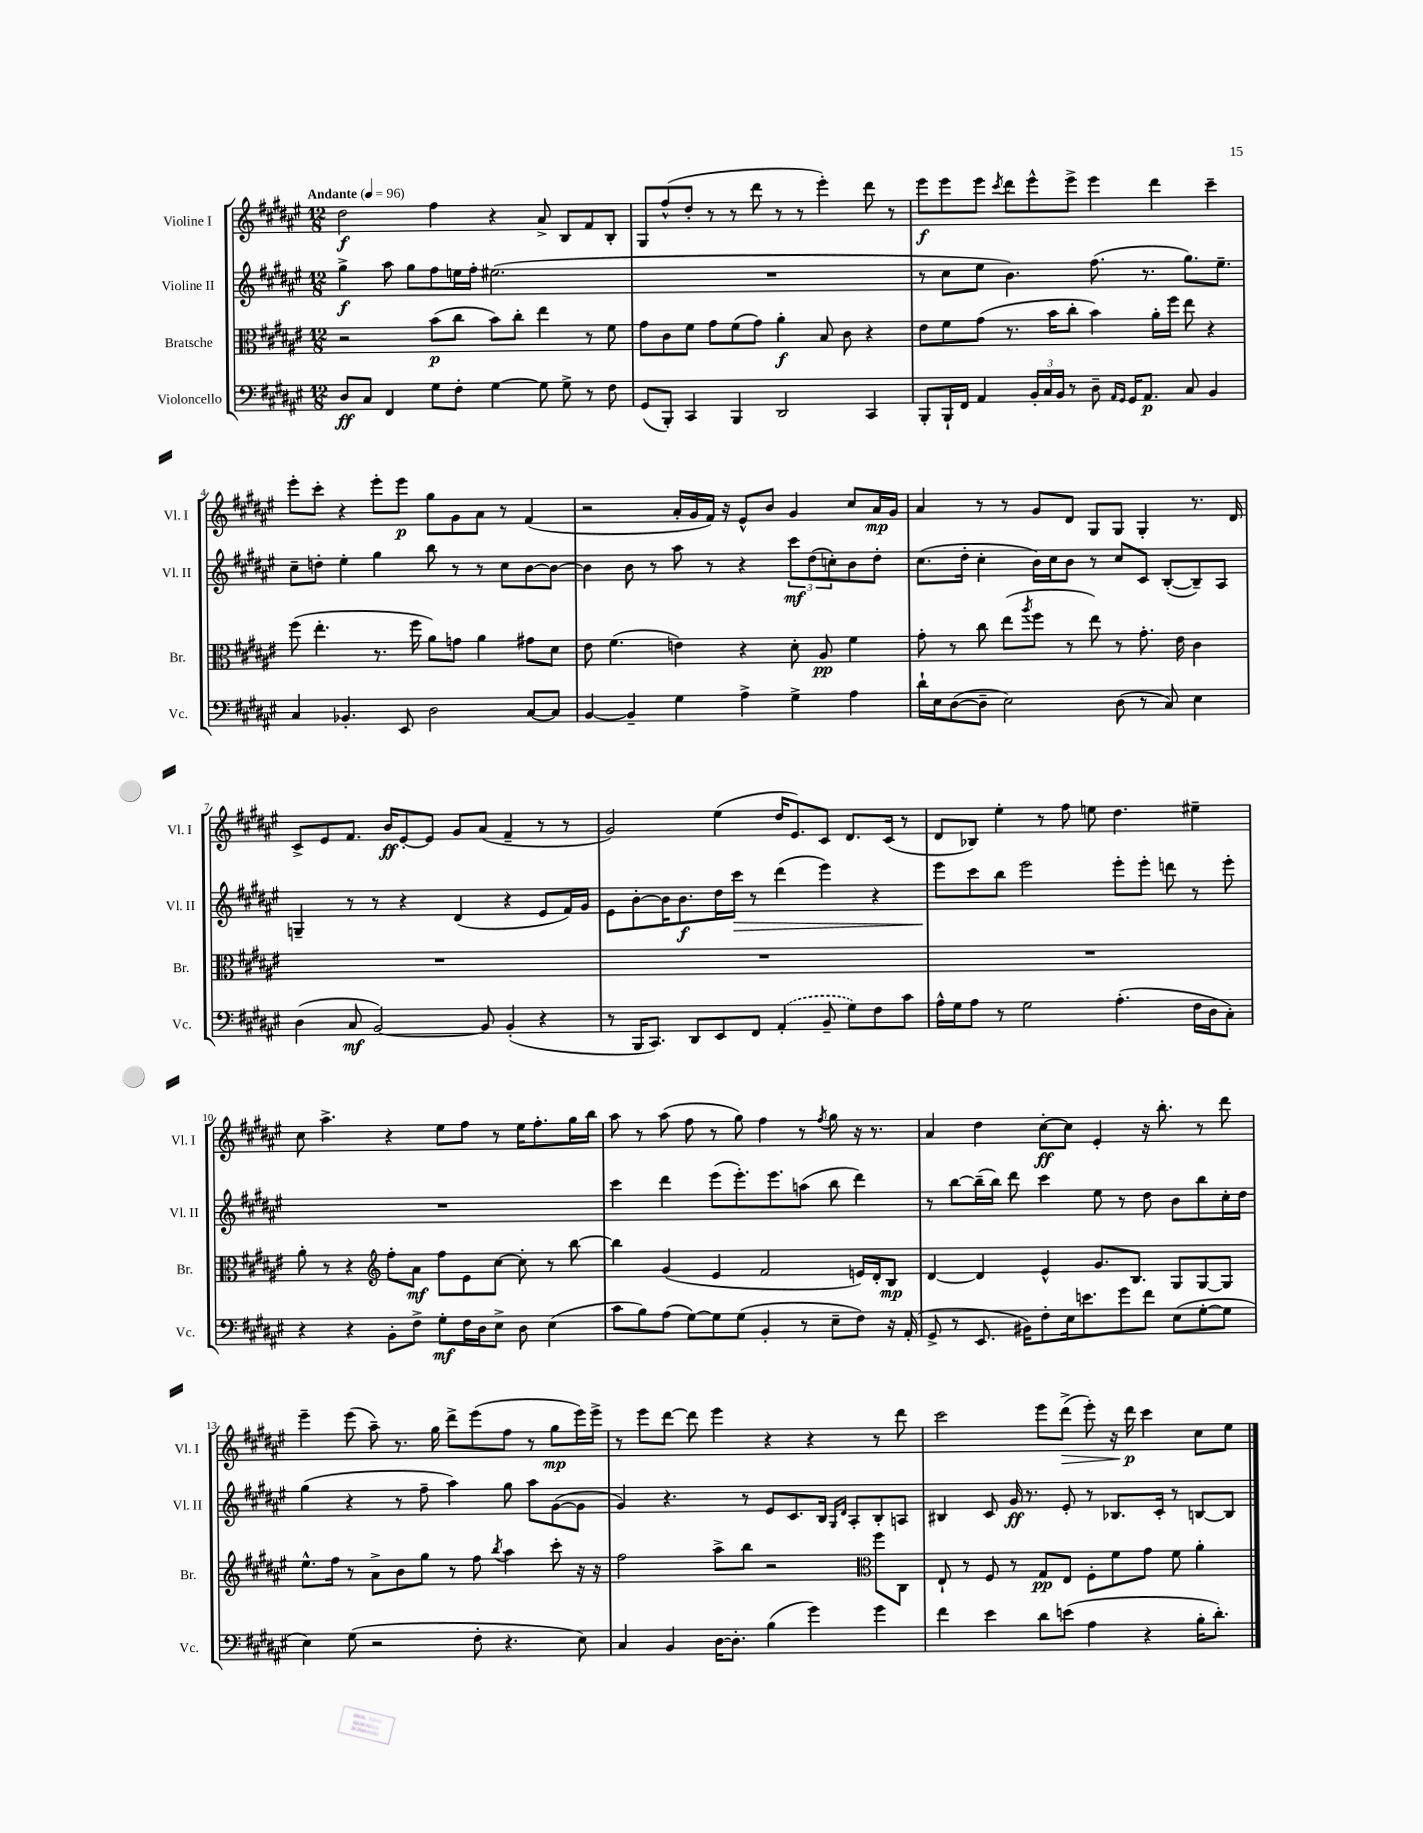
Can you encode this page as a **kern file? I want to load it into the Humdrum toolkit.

**kern	**dynam	**kern	**dynam	**kern	**dynam	**kern	**dynam
*part4	*part4	*part3	*part3	*part2	*part2	*part1	*part1
*staff4	*staff4	*staff3	*staff3	*staff2	*staff2	*staff1	*staff1
*I"Violoncello	*	*I"Bratsche	*	*I"Violine II	*	*I"Violine I	*
*I'Vc.	*	*I'Br.	*	*I'Vl. II	*	*I'Vl. I	*
*clefF4	*	*clefC3	*	*clefG2	*	*clefG2	*
*k[f#c#g#d#a#e#]	*	*k[f#c#g#d#a#e#]	*	*k[f#c#g#d#a#e#]	*	*k[f#c#g#d#a#e#]	*
*M12/8	*	*M12/8	*	*M12/8	*	*M12/8	*
*MM96	*	*MM96	*	*MM96	*	*MM96	*
=1	=1	=1	=1	=1	=1	=1	=1
!	!	!	!	!	!	!LO:TX:a:B:t=Andante	!
8D#/L	ff	2r	.	4gg#^\	f	2dd#\	f
8C#/J	.	.	.	.	.	.	.
4FF#/	.	.	.	8aa#\	.	.	.
.	.	.	.	8gg#\L	.	.	.
8G#\L	.	(8b\L	p	8ff#\	.	4ff#\	.
8F#'\J	.	8cc#\J	.	16een\L	.	.	.
.	.	.	.	16ff#'\JJ	.	.	.
[4G#\	.	8b\L)	.	(2.ee#X\	.	4r	.
.	.	8cc#'\J	.	.	.	.	.
8G#\]	.	4ee#\	.	.	.	8a#^/	.
8G#^\	.	.	.	.	.	8B/L	.
8r	.	8r	.	.	.	8f#/	.
8F#\	.	8f#\	.	.	.	8B'/J	.
=2	=2	=2	=2	=2	=2	=2	=2
(8GG#/L	.	8g#\L	.	1.r	.	8G#/L	.
8BBB'/J)	.	8c#\	.	.	.	(8ff#^^/	.
4CC#/	.	8f#\J	.	.	.	8dd#'/J	.
.	.	8g#\L	.	.	.	8r	.
4BBB/	.	(8f#\	.	.	.	8r	.
.	.	8g#\J)	.	.	.	8ddd#\	.
2DD#/	.	4a#'\	f	.	.	8r	.
.	.	.	.	.	.	8r	.
.	.	8B/	.	.	.	4eee#'\)	.
.	.	8c#\	.	.	.	.	.
4CC#/	.	4r	.	.	.	8ddd#\	.
.	.	.	.	.	.	8r	.
=3	=3	=3	=3	=3	=3	=3	=3
8BBB'/L	.	8e#\L	.	8r	.	8eee#\L	f
16BBB`/L	.	8f#\	.	8cc#\L	.	8eee#\	.
16FF#/JJ	.	.	.	.	.	.	.
4AA#/	.	(8g#\J	.	8ee#\J	.	8eee#\J	.
.	.	.	.	.	.	8qccc#/	.
.	.	8.r	.	4.b\)	.	8ddd#\L	.
24BB'/LL	.	.	.	.	.	8eee#^^\	.
24C#/	.	.	.	.	.	.	.
.	.	16b\KL	.	.	.	.	.
24BB/JJ	.	.	.	.	.	.	.
8r	.	8cc#'\J	.	.	.	8eee#^\J	.
8D#~\	.	4b\)	.	(8.ff#\	.	4eee#\	.
16qqAA#/LL	.	.	.	.	.	.	.
16qqGG#/JJ	.	.	.	.	.	.	.
16GG#/KL	.	.	.	.	.	.	.
8.AA#/J	p	.	.	8.r	.	.	.
.	.	16a#'\LL	.	.	.	4ddd#\	.
.	.	16ff#\JJ	.	.	.	.	.
8C#/	.	8ee#\	.	8.gg#\L)	.	.	.
4BB/	.	4r	.	.	.	4ccc#~\	.
.	.	.	.	8.ee#~\J	.	.	.
!!LO:LB:g=z
=4	=4	=4	=4	=4	=4	=4	=4
4C#/	.	(8ff#\	.	8cc#~\L	.	8eee#'\L	.
.	.	4.ee#'\	.	8ddn'\J	.	8ccc#'\J	.
4.BB-X'/	.	.	.	4ee#'\	.	4r	.
.	.	8.r	.	4gg#\	.	8eee#'\L	.
8EE#/	.	.	.	.	.	8eee#\J	p
.	.	16ff#\	.	.	.	.	.
2D#\	.	8a#\L)	.	8bb\	.	8gg#\L	.
.	.	8gn\J	.	8r	.	8g#\	.
.	.	4a#\	.	8r	.	8a#\J	.
.	.	.	.	8cc#\L	.	8r	.
[8C#/L	.	8g#X\L	.	[8b\	.	(4f#/	.
8C#/J]	.	8d#\J	.	8b\J_	.	.	.
=5	=5	=5	=5	=5	=5	=5	=5
[4BB/	.	8e#\	.	4b\]	.	2r	.
.	.	(4.f#\	.	.	.	.	.
4BB~/]	.	.	.	8b\	.	.	.
.	.	.	.	8r	.	.	.
4G#\	.	4en\)	.	8aa#\	.	16a#'/LL	.
.	.	.	.	.	.	16g#/	.
.	.	.	.	8r	.	16f#/JJ)	.
.	.	.	.	.	.	16r	.
4A#^\	.	4r	.	4r	.	8e#^^/L	.
.	.	.	.	.	.	8b/J	.
4G#^\	.	8d#'\	.	12ccc#\L	mf	4g#/	.
.	.	.	.	(12dd#\	.	.	.
.	.	8A#/	pp	.	.	.	.
.	.	.	.	12ccn'\)	.	.	.
4A#\	.	4f#\	.	8b\	.	8cc#/L	.
.	.	.	.	8dd#'\J	.	16a#/L	mp
.	.	.	.	.	.	16g#/JJ	.
=6	=6	=6	=6	=6	=6	=6	=6
16d#`\LL	.	8g#'\	.	(8.cc#\L	.	4a#/	.
16E#\J	.	.	.	.	.	.	.
([8D#\	.	8r	.	.	.	.	.
.	.	.	.	16dd#'\Jk	.	.	.
8D#~\J]	.	8cc#\	.	4cc#'\	.	8r	.
2E#\)	.	(8ee#\L	.	.	.	8r	.
.	.	8qaa#/	.	.	.	.	.
.	.	8ff#\J	.	16b\LL)	.	8g#/L	.
.	.	.	.	16cc#\J	.	.	.
.	.	8r	.	8b\J	.	8d#/J	.
.	.	8ee#\)	.	8r	.	8G#/L	.
(8D#\	.	8r	.	8cc#/L	.	8G#/J	.
8r	.	8.g#'\	.	8c#/J	.	4G#'/	.
8C#/)	.	.	.	([8B'/L	.	.	.
.	.	16e#\	.	.	.	.	.
4E#\	.	4c#\	.	8B~/])	.	8.r	.
.	.	.	.	8A#/J	.	.	.
.	.	.	.	.	.	16d#/	.
!!LO:LB:g=z
=7	=7	=7	=7	=7	=7	=7	=7
(4D#\	.	1.r	.	4Gn~/	.	8c#^/L	.
.	.	.	.	.	.	8e#/	.
8C#/	mf	.	.	8r	.	8.f#/J	.
[2BB/)	.	.	.	8r	.	.	.
.	.	.	.	.	.	16b/KL	ff
.	.	.	.	4r	.	[8e#'/	.
.	.	.	.	.	.	8e#/J]	.
.	.	.	.	(4d#/	.	8g#/L	.
8BB/]	.	.	.	.	.	(8a#/J	.
(4BB'/	.	.	.	4r	.	4f#~/	.
4r	.	.	.	8e#/L	.	8r	.
.	.	.	.	16f#/L)	.	8r	.
.	.	.	.	16g#/JJ	.	.	.
=8	=8	=8	=8	=8	=8	=8	=8
8r	.	1.r	.	8e#\L	.	2g#/)	.
16BBB/KL	.	.	.	[8b'\	.	.	.
8.CC#/J)	.	.	.	.	.	.	.
.	.	.	.	16b\K]	.	.	.
.	.	.	.	8.b\	f	.	.
8DD#/L	.	.	.	.	.	.	.
8EE#/	.	.	.	16dd#\L	.	(4ee#\	.
!	!	!	!	!	!LO:HP:b	!	!
.	.	.	.	16ccc#\JJ	>	.	.
8FF#/J	.	.	.	8r	.	.	.
(4AA#'/	.	.	.	(4ddd#\	.	16dd#/KL	.
.	.	.	.	.	.	8.e#/)	.
8BB~/	.	.	.	4eee#\)	.	8c#/J	.
8G#\L)	.	.	.	.	.	8.d#/L	.
8F#\	.	.	.	4r	.	.	.
.	.	.	.	.	.	(16c#/Jk	.
8c#\J	.	.	.	.	.	8r	.
=9	=9	=9	=9	=9	=9	=9	=9
16A#^^\LL	.	1.r	.	8eee#\L	.	8d#/L	.
16G#\J	.	.	.	.	.	.	.
8A#\J	.	.	.	8ccc#\	]	8B-X/J)	.
8r	.	.	.	8bb\J	.	4ee#'\	.
2G#\	.	.	.	2eee#\	.	.	.
.	.	.	.	.	.	8r	.
.	.	.	.	.	.	8ff#\	.
.	.	.	.	.	.	8een\	.
(4.A#'\	.	.	.	8eee#'\L	.	4.dd#\	.
.	.	.	.	8eee#'\J	.	.	.
.	.	.	.	8dddn\	.	.	.
16F#\LL	.	.	.	8r	.	4ee#X~\	.
16D#\J	.	.	.	.	.	.	.
8C#'\J)	.	.	.	8eee#'\	.	.	.
!!LO:LB:g=z
=10	=10	=10	=10	=10	=10	=10	=10
4r	.	8a#'\	.	1.r	.	8cc#\	.
.	.	8r	.	.	.	4.aa#^\	.
4r	.	4r	.	.	.	.	.
*	*	*clefG2	*	*	*	*	*
8BB'\L	.	8ff#'\L	.	.	.	4r	.
8F#^\J	.	8a#\J	mf	.	.	.	.
8G#'\L	mf	8ff#\L	.	.	.	8ee#\L	.
16F#\L	.	8e#\	.	.	.	8ff#\J	.
16D#\J	.	.	.	.	.	.	.
8E#^\J	.	[8cc#\J	.	.	.	8r	.
8D#\	.	8cc#'\]	.	.	.	16ee#\KL	.
.	.	.	.	.	.	8.ff#'\	.
(4E#\	.	8r	.	.	.	.	.
.	.	[8bb\	.	.	.	16gg#\L	.
.	.	.	.	.	.	16bb\JJ	.
=11	=11	=11	=11	=11	=11	=11	=11
8c#\L	.	4bb\]	.	4ccc#\	.	8aa#\	.
8B\)	.	.	.	.	.	8r	.
(8A#\J	.	(4g#/	.	4ddd#\	.	(8aa#\	.
[8G#\L)	.	.	.	.	.	8ff#\	.
8G#\]	.	4e#/	.	(8eee#\L	.	8r	.
(8G#\J	.	.	.	8.eee#'\)	.	8gg#\)	.
4BB'/	.	2f#/	.	.	.	4ff#\	.
.	.	.	.	8.eee#\	.	.	.
8r	.	.	.	(8aan\J	.	8r	.
.	.	.	.	.	.	8qff#/	.
8E#~\L	.	.	.	8bb\	.	8gg#\	.
8F#\J)	.	16en/LL)	.	4ddd#\)	.	16r	.
.	.	16d#'/J	.	.	.	8.r	.
16r	.	8B/J	mp	.	.	.	.
(16AA#'/	.	.	.	.	.	.	.
=12	=12	=12	=12	=12	=12	=12	=12
8GG#^/	.	[4d#/	.	8r	.	4a#/	.
8r	.	.	.	[8bb\L	.	.	.
8.EE#/	.	4d#/]	.	(16bb~\L]	.	4dd#\	.
.	.	.	.	16bb\JJ)	.	.	.
.	.	.	.	8ddd#\	.	.	.
16BB#X\KL)	.	.	.	.	.	.	.
8F#'\	.	4e#^^/	.	4ccc#\	.	[8cc#'\L	ff
16E#\k	.	.	.	.	.	8cc#\J]	.
8.en\	.	.	.	.	.	.	.
.	.	8.g#/L	.	8ee#\	.	4e#'/	.
8g#\	.	.	.	8r	.	.	.
.	.	8.B/J	.	.	.	.	.
8f#\J	.	.	.	8dd#\	.	16r	.
.	.	.	.	.	.	8.bb'\	.
(8E#\L	.	8G#/L	.	8b\L	.	.	.
[8G#'\	.	[8G#/	.	8bb\	.	8r	.
8G#\J]	.	8G#/J]	.	16cc#'\L	.	8ddd#\	.
.	.	.	.	16dd#\JJ	.	.	.
!!LO:LB:g=z
=13	=13	=13	=13	=13	=13	=13	=13
4E#\)	.	8.ee#^^\L	.	(4gg#\	.	4eee#~\	.
.	.	16ff#\Jk	.	.	.	.	.
(8G#\	.	8r	.	4r	.	(8eee#\	.
2r	.	8a#^\L	.	.	.	8aa#~\)	.
.	.	8b\	.	8r	.	8.r	.
.	.	8gg#\J	.	8ff#~\	.	.	.
.	.	.	.	.	.	16gg#\	.
.	.	8r	.	4aa#\)	.	8ddd#^\L	.
8F#'\	.	8ff#\	.	.	.	(8eee#\	.
.	.	8qbb/	.	.	.	.	.
4.r	.	4aa#\	.	8gg#\	.	8ff#\J	.
.	.	.	.	8aa#\L	.	8r	.
.	.	8ccc#'\	.	([8g#\	.	8gg#\L	mp
8E#\)	.	16r	.	8g#\J]	.	16eee#\L)	.
.	.	16r	.	.	.	16eee#^\JJ	.
=14	=14	=14	=14	=14	=14	=14	=14
4C#/	.	2ff#\	.	4g#/)	.	8r	.
.	.	.	.	.	.	8eee#\L	.
4BB/	.	.	.	4.r	.	[8ddd#\J	.
.	.	.	.	.	.	8ddd#\]	.
[16D#\KL	.	8aa#^\L	.	.	.	4eee#\	.
8.D#'\J]	.	.	.	.	.	.	.
.	.	8bb\J	.	8r	.	.	.
(4B\	.	2r	.	8e#/L	.	4r	.
.	.	.	.	8.c#/	.	.	.
4g#\)	.	.	.	.	.	4r	.
.	.	.	.	16B/Jk	.	.	.
.	.	.	.	16qqG#/LL	.	.	.
.	.	.	.	16qqd#/JJ	.	.	.
.	.	.	.	8A#'/L	.	.	.
*	*	*clefC3	*	*	*	*	*
4g#\	.	8ff#\L	.	8B'/	.	8r	.
.	.	8C#\J	.	8An/J	.	8ddd#\	.
=15	=15	=15	=15	=15	=15	=15	=15
4f#\	.	8E#`/	.	4B#X/	.	2ccc#\	.
.	.	8r	.	.	.	.	.
4e#\	.	8F#/	.	8c#/	.	.	.
.	.	8r	.	16g#/	ff	.	.
.	.	.	.	8.r	.	.	.
8d#\L	.	8G#/L	pp	.	.	8eee#\L	.
!	!	!	!	!	!	!	!LO:HP:b
(8en\J	.	8E#/J	.	8e#'/	.	(8ddd#^\J	>
4A#\	.	8F#'\L	.	8r	.	8eee#'\)	.
.	.	8f#\	.	8.B-X/L	.	16r	.
.	.	.	.	.	.	16ddd#\	p
4r	.	8g#\J	.	.	.	4ccc#\	]
.	.	.	.	16c#'/Jk	.	.	.
.	.	8f#\	.	8r	.	.	.
16B'\KL	.	4a#'\	.	[8Bn/L	.	8cc#\L	.
8.d#'\J)	.	.	.	.	.	.	.
.	.	.	.	8B/J]	.	8ee#\J	.
==	==	==	==	==	==	==	==
*-	*-	*-	*-	*-	*-	*-	*-
